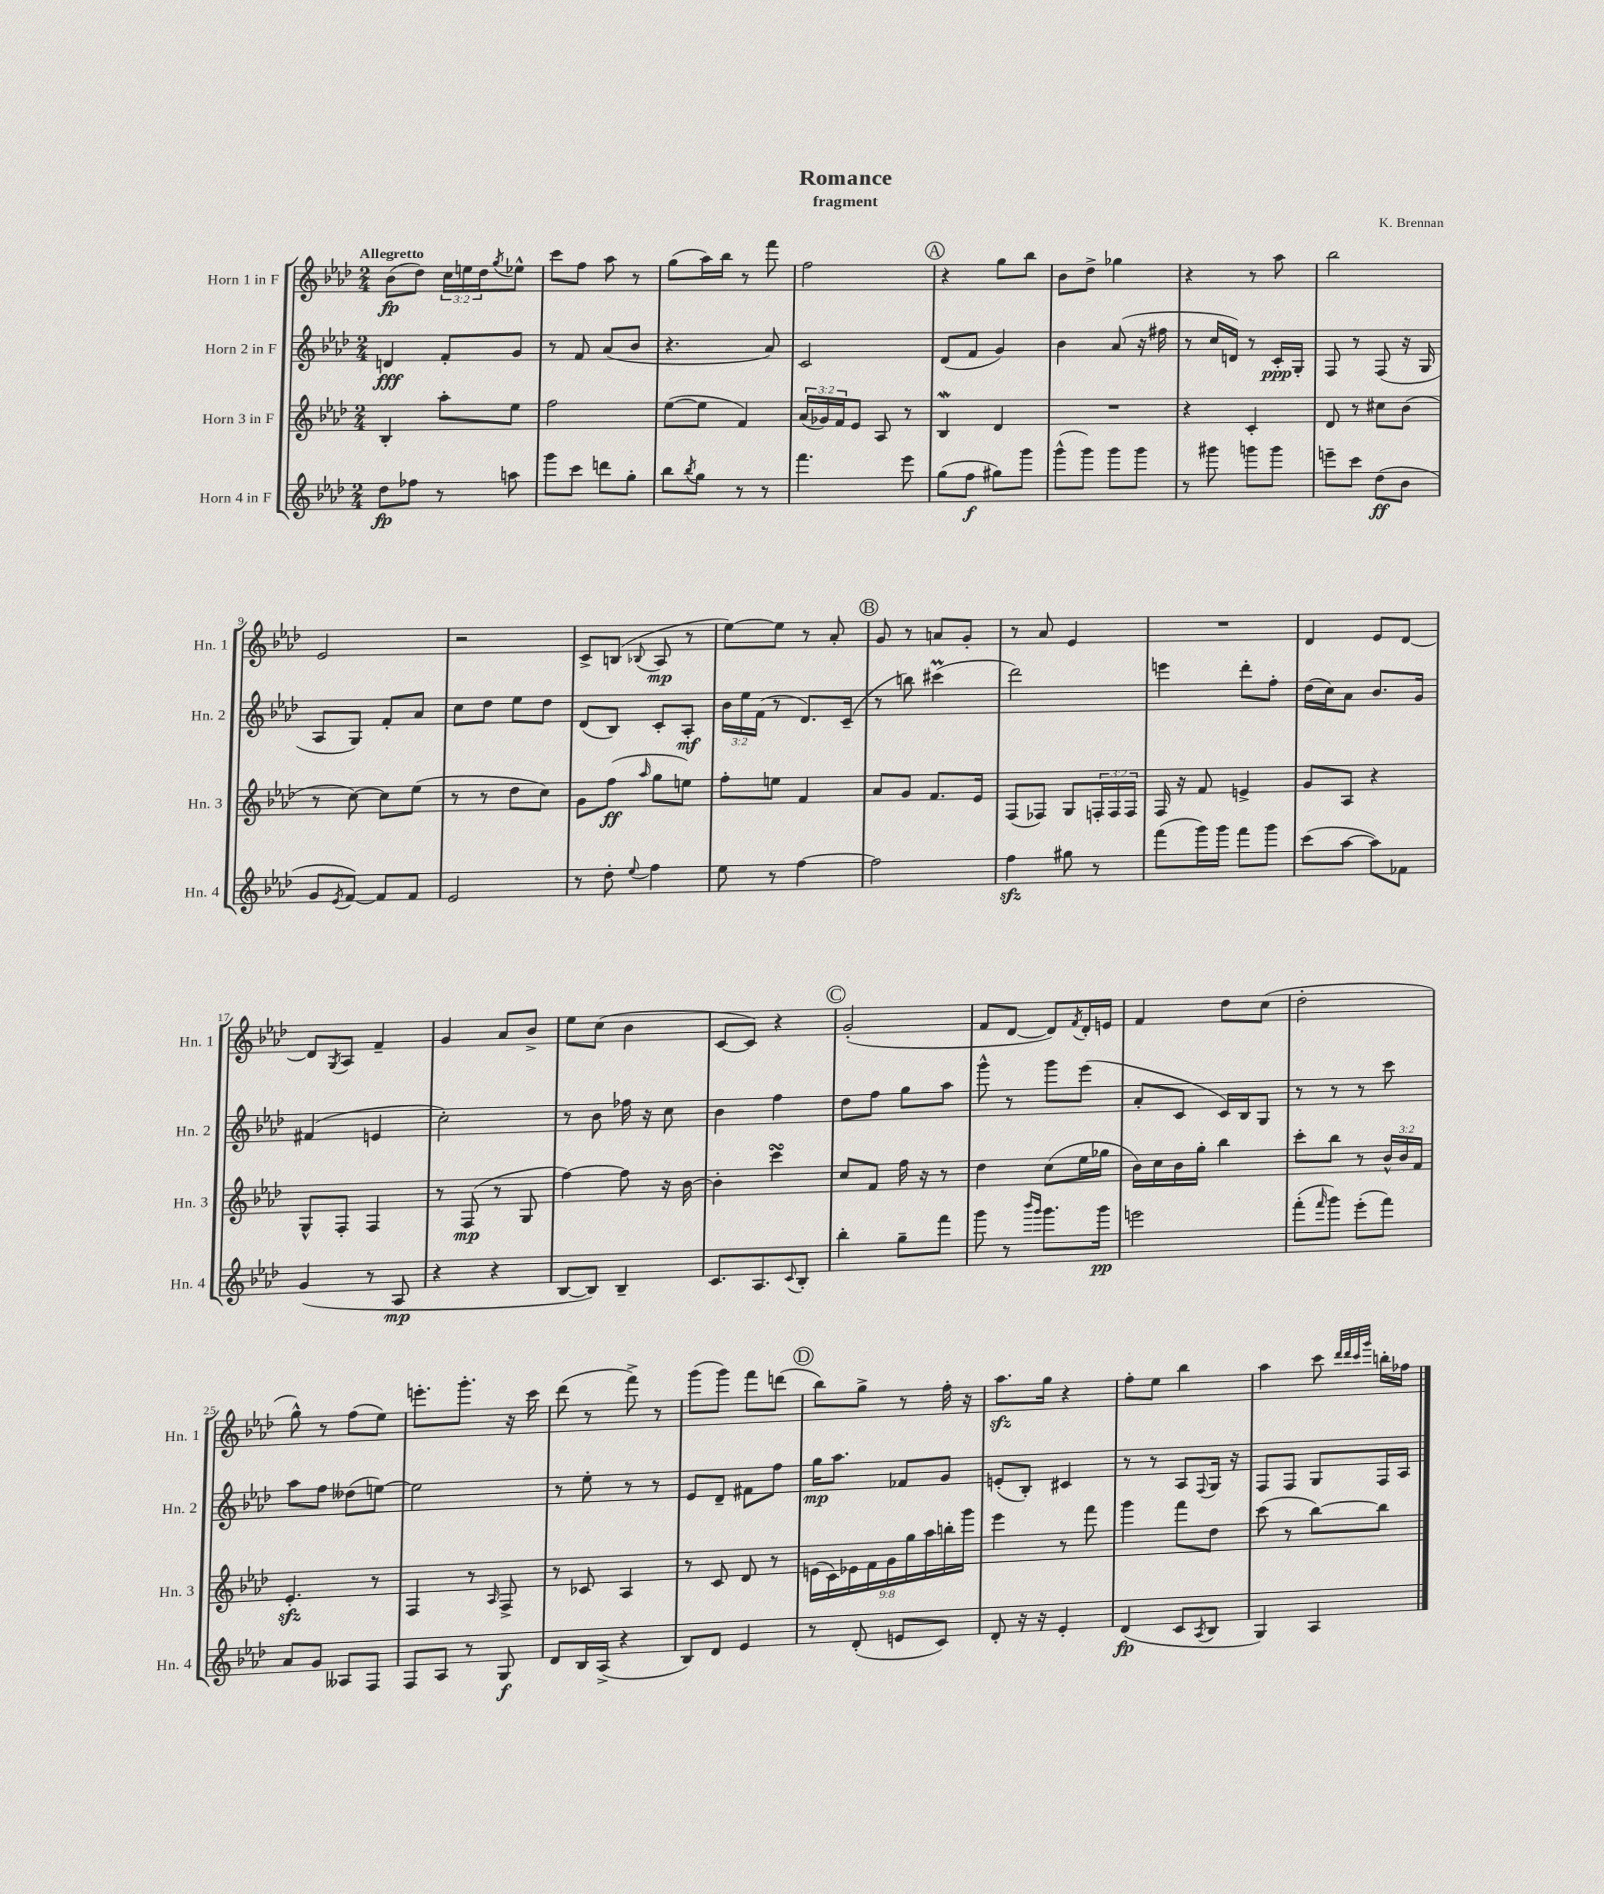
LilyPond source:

\header { title = "Romance" composer = "K. Brennan" subtitle = "fragment" }
<<
\new StaffGroup <<
\new Staff = "s0" \with { instrumentName = "Horn 1 in F" shortInstrumentName = "Hn. 1" } {
    \clef treble \key aes \major \numericTimeSignature \time 2/4 \override Staff.TupletNumber.text = #tuplet-number::calc-fraction-text \tempo "Allegretto"
    bes'8\fp( des''8) \tuplet 3/2 { c''16 e''16 des''16 } \acciaccatura { g''8 } ees''8-^ |
    c'''8 f''8 aes''8 r8 |
    g''8( aes''16) bes''16 r8 f'''8 |
    f''2 |
    \mark \markup { \circle "A" } r4 g''8 bes''8 |
    bes'8 des''8-> ges''4 |
    r4 r8 aes''8 |
    bes''2 |
    ees'2 |
    r2 |
    c'8-> b8( \appoggiatura { bes8 } aes8\mp r8 |
    ees''8~) ees''8 r8 aes'8-. |
    \mark \markup { \circle "B" } g'8 r8 a'8 g'8-. |
    r8 aes'8 ees'4 |
    R2 |
    des'4 ees'8 des'8~ |
    des'8 \acciaccatura { g8 } aes8 f'4-- |
    g'4 aes'8 bes'8-> |
    ees''8 c''8( bes'4 |
    c'8~ c'8) r4 |
    \mark \markup { \circle "C" } g'2-.( |
    f'8 des'8~ des'8) \acciaccatura { f'8 } des'16-. e'16 |
    f'4 des''8 c''8( |
    des''2-. |
    g''8-^) r8 f''8( ees''8) |
    e'''8.-. g'''8.-. r16 c'''16 |
    des'''8( r8 f'''8->) r8 |
    g'''8( g'''8) f'''8 d'''8( |
    \mark \markup { \circle "D" } bes''8) g''8-> r8 f''16-. r16 |
    aes''8.\sfz g''16 r4 |
    f''8-. ees''8 bes''4 |
    aes''4 c'''8 \grace { des'''32 des'''32 c'''32 g'''32 } b''16-. fes''16 \bar "|." |
}
\new Staff = "s1" \with { instrumentName = "Horn 2 in F" shortInstrumentName = "Hn. 2" } {
    \clef treble \key aes \major \numericTimeSignature \time 2/4 \override Staff.TupletNumber.text = #tuplet-number::calc-fraction-text
    d'4\fff f'8-. g'8 |
    r8 f'8 aes'8( bes'8 |
    r4. aes'8) |
    c'2 |
    \mark \markup { \circle "A" } des'8( f'8 g'4) |
    bes'4 aes'8( r16 fis''16 |
    r8 c''16 d'16) r8 c'16-.\ppp g16-. |
    f8 r8 f8( r16 g16 |
    aes8 g8) f'8-. aes'8 |
    c''8 des''8 ees''8 des''8 |
    des'8( bes8) c'8-. aes8-.\mf |
    \tuplet 3/2 { bes'16 ees''16 f'16( } r8 des'8.) c'16--( |
    \mark \markup { \circle "B" } r8 b''8) cis'''4\prall( |
    des'''2) |
    e'''4 des'''8-. f''8-. |
    des''16( c''16) aes'8 bes'8. g'16 |
    fis'4( e'4 |
    c''2-.) |
    r8 bes'8 fes''16 r16 c''8 |
    bes'4 f''4 |
    \mark \markup { \circle "C" } des''8 f''8 g''8 aes''8 |
    g'''8-^ r8 g'''8 ees'''8( |
    aes'8-. c'8 c'16) bes16 g8 |
    r8 r8 r8 c'''8 |
    aes''8 f''8 deses''8( e''8~) |
    e''2 |
    r8 ees''8-. r8 r8 |
    ees'8 des'8-- fis'8 f''8 |
    \mark \markup { \circle "D" } g''16\mp aes''8. fes'8 g'8 |
    e'8-.( bes8-.) cis'4 |
    r8 r8 aes8 \appoggiatura { f8 } g16 r16 |
    f8 f8 g8 f16 aes16 \bar "|." |
}
\new Staff = "s2" \with { instrumentName = "Horn 3 in F" shortInstrumentName = "Hn. 3" } {
    \clef treble \key aes \major \numericTimeSignature \time 2/4 \override Staff.TupletNumber.text = #tuplet-number::calc-fraction-text
    bes4-. aes''8-. ees''8 |
    f''2 |
    ees''8~( ees''8 f'4) |
    \tuplet 3/2 { aes'16( ges'16) f'16 } ees'8 aes8 r8 |
    \mark \markup { \circle "A" } bes4\mordent des'4 |
    R2 |
    r4 c'4-. |
    des'8 r8 cis''8 bes'8( |
    r8 c''8~) c''8 ees''8( |
    r8 r8 des''8 c''8) |
    g'8 f''8\ff( \grace { aes''16 } g''8 e''8) |
    f''8-. e''8 f'4 |
    \mark \markup { \circle "B" } aes'8 g'8 f'8. ees'16 |
    f8( fes8) g8 \tuplet 3/2 { f16-. f16 f16 } |
    f16 r16 f'8 e'4-> |
    g'8 aes8 r4 |
    g8-^ f8-. f4 |
    r8 f8\mp( r8 g8 |
    f''4~) f''8 r16 bes'16~ |
    bes'4-. c'''4\turn |
    \mark \markup { \circle "C" } c''8 f'8 f''16 r16 r8 |
    des''4 c''8( ees''16 ges''16 |
    bes'16) c''16 bes'16 g''16-. bes''4 |
    c'''8-. bes''8 r8 \tuplet 3/2 { bes'16-^ bes'16 f'16 } |
    ees'4.-.\sfz r8 |
    f4 r8 \grace { aes16 } f8-> |
    r8 ces'8 aes4 |
    r8 c'8 des'8 r8 |
    \mark \markup { \circle "D" } \tuplet 9/8 { e'16( c'16) ees'16 f'16 g'16 g''16 aes''16 b''16-. g'''16 } |
    ees'''4 r8 f'''8 |
    g'''4 f'''8 des''8 |
    c'''8( r8 bes''8~) bes''8 \bar "|." |
}
\new Staff = "s3" \with { instrumentName = "Horn 4 in F" shortInstrumentName = "Hn. 4" } {
    \clef treble \key aes \major \numericTimeSignature \time 2/4
    des''8\fp fes''8 r8 a''8 |
    g'''8 c'''8 d'''8 g''8-. |
    bes''8 \acciaccatura { bes''8 } g''8 r8 r8 |
    f'''4. ees'''8 |
    \mark \markup { \circle "A" } g''8( f''8\f gis''8) g'''8 |
    g'''8-^( g'''8) g'''8 g'''8 |
    r8 gis'''8 g'''8 g'''8 |
    e'''8-- c'''8 des''8\ff( bes'8 |
    g'8 \acciaccatura { ees'8 } f'8~) f'8 f'8 |
    ees'2 |
    r8 des''8-. \appoggiatura { ees''8 } f''4 |
    ees''8 r8 f''4~ |
    \mark \markup { \circle "B" } f''2 |
    f''4\sfz gis''8 r8 |
    f'''8( g'''16) g'''16 f'''8 g'''8 |
    c'''8( aes''8~ aes''8) fes'8 |
    g'4( r8 aes8\mp |
    r4 r4 |
    bes8~ bes8) bes4-- |
    c'8. aes8. \appoggiatura { c'8 } bes8-. |
    \mark \markup { \circle "C" } bes''4-. g''8-- f'''8 |
    g'''8 r8 \grace { bes'''16 g'''16 } g'''8. g'''16\pp |
    e'''2 |
    f'''8-.( \grace { f'''16 } g'''8) ees'''8-.( f'''8) |
    aes'8 g'8 aeses8 f8 |
    f8 aes8 r8 g8\f |
    des'8 bes16 aes16->( r4 |
    bes8) des'8 ees'4 |
    \mark \markup { \circle "D" } r8 des'8-.( e'8 c'8) |
    des'8-. r16 r16 ees'4-. |
    des'4\fp( c'8 \acciaccatura { aes8 } bes8 |
    g4) aes4 \bar "|." |
}
>>
>>
